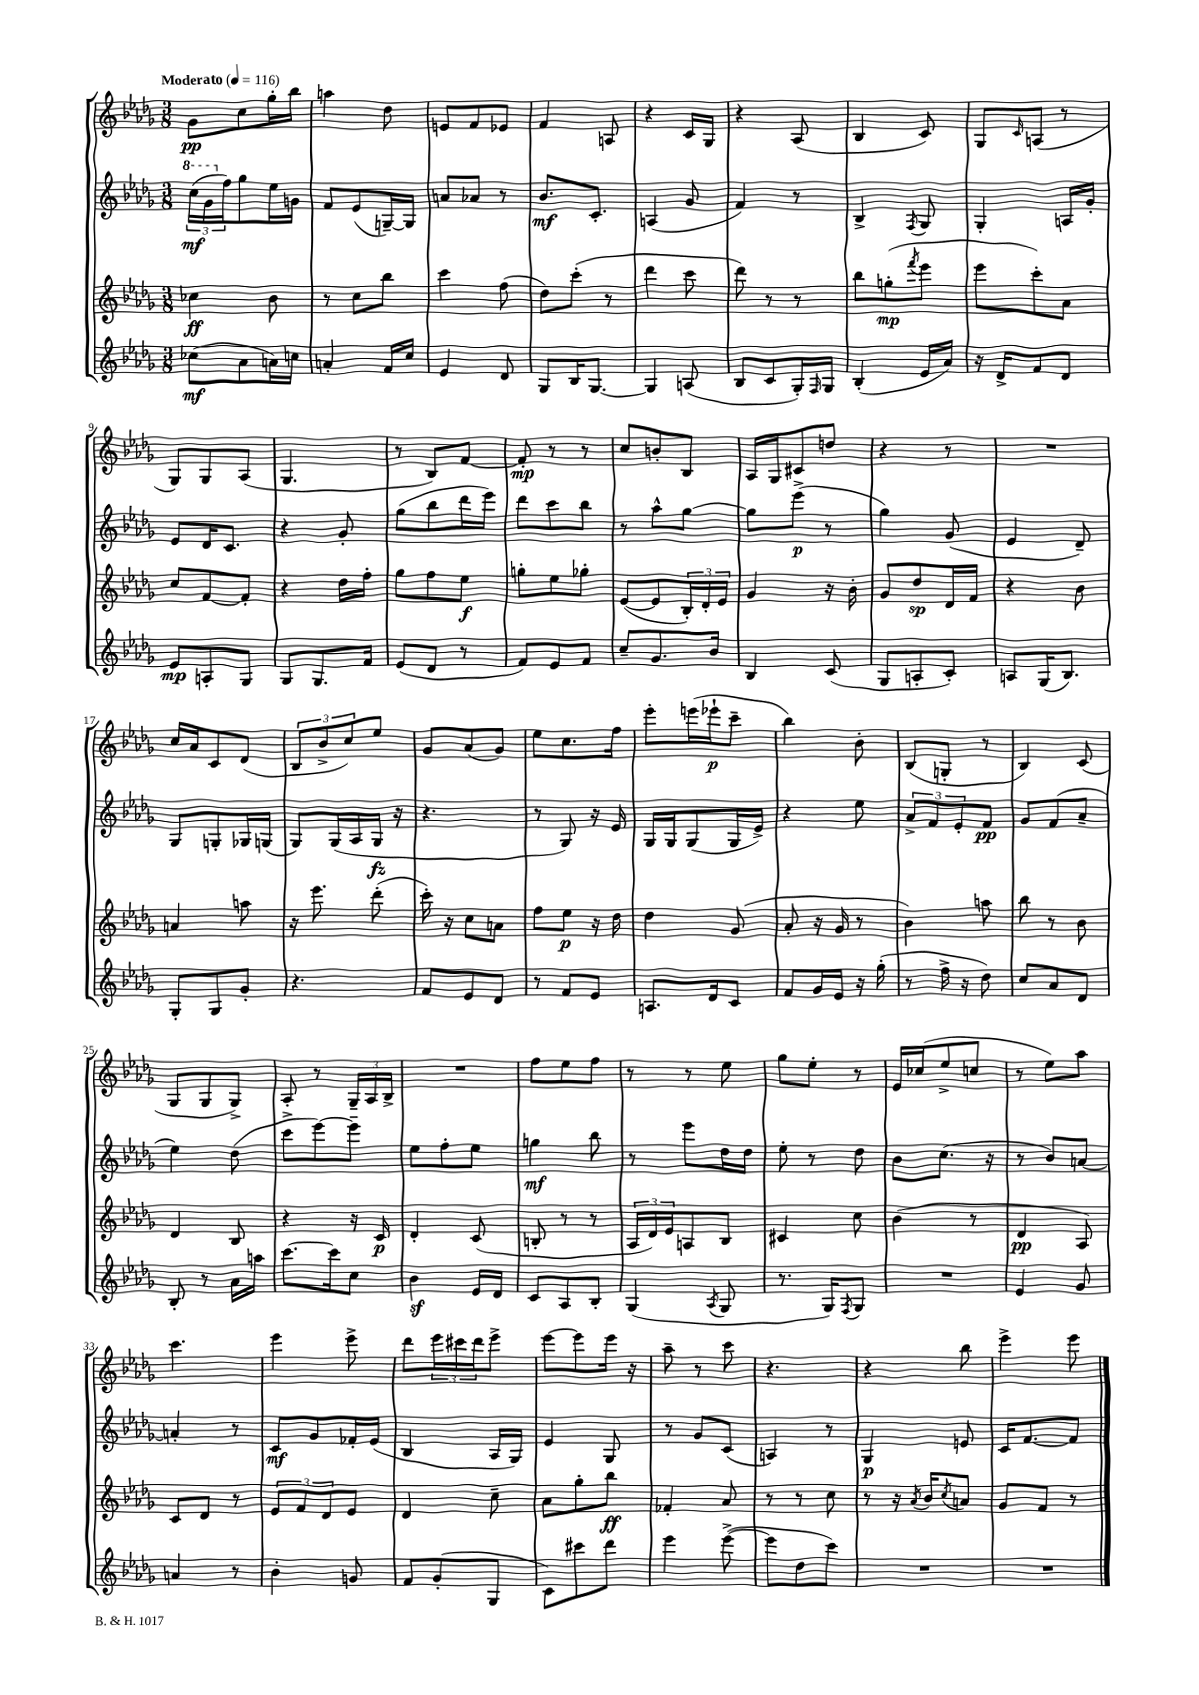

**kern	**kern	**kern	**kern
*staff4	*staff3	*staff2	*staff1
*clefG2	*clefG2	*clefG2	*clefG2
*k[b-e-a-d-g-]	*k[b-e-a-d-g-]	*k[b-e-a-d-g-]	*k[b-e-a-d-g-]
*M3/8	*M3/8	*M3/8	*M3/8
*MM116	*MM116	*MM116	*MM116
(8cc-	4cc-	(24ccc	8g-
.	.	24gg-	.
.	.	24ff)	.
8a-	.	8gg-	8cc
16a)	8b-	16ee-	16gg-'
16cc	.	16g	16bb-
=	=	=	=
4a'	8r	8f	4aa
.	8cc	(8e-	.
16f	8bb-	[16G~)	8dd-
16cc	.	16G]	.
=	=	=	=
4e-	4ccc	8a	8e
.	.	8a-	8f
8d-	(8ff	8r	8e-
=	=	=	=
8G-	8dd-)	8.b-	4f
16B-	(8ccc'	.	.
[8.G-	.	8.c'	.
.	8r	.	8A
=	=	=	=
4G-]	4ddd-	(4A	4r
(8A	8ccc	8g-	16c
.	.	.	16G-
=	=	=	=
8B-	8ddd-)	4f)	4r
8c	8r	.	.
16G-')	8r	8r	(8A-
16qqF	.	.	.
16G-	.	.	.
=	=	=	=
(4B-'	8bb-	4B-^	4B-
.	(8gg'	.	.
.	8qfff	8qF	.
16e-	8eee-	8G-	8c)
16a-)	.	.	.
=	=	=	=
16r	8eee-	4G-'	8G-
16d-^	.	.	.
.	.	.	16qqc
8f	8ccc')	.	(8A
8d-	8a-	16A	8r
.	.	16g-'	.
=	=	=	=
8e-	8cc	8e-	8G-)
8A'	[8f	16d-	8G-
.	.	8.c	.
8G-	8f']	.	(8A-
=	=	=	=
8G-	4r	4r	4.G-
8.G-	.	.	.
.	16dd-	8g-'	.
16f	16ff'	.	.
=	=	=	=
(8e-	8gg-	(8gg-	8r
8d-	8ff	8bb-	8B-)
8r	8ee-	16ddd-	[8f
.	.	16eee-)	.
=	=	=	=
8f)	8gg'	8ddd-	8f']
8e-	8ee-	8ccc	8r
8f	8gg-'	8bb-	8r
=	=	=	=
8cc~	([8e-	8r	8cc
8.g-	8e-]	8aa-^^	8b'
.	24B-')	[8gg-	8B-
.	24d-'	.	.
16b-	.	.	.
.	24e-	.	.
=	=	=	=
4B-	4g-	8gg-]	16A-
.	.	.	16G-
.	.	(8eee-^	8c#
(8c	16r	8r	8dd
.	16b-'	.	.
=	=	=	=
8G-	8g-	4gg-)	4r
8A'	8dd-	.	.
8c')	16d-	(8g-	8r
.	16f	.	.
=	=	=	=
8A	4r	4e-	4.r
(16G-	.	.	.
8.B-)	.	.	.
.	8b-	8d-~)	.
=	=	=	=
8G-'	4a	8G-	16cc
.	.	.	16a-
8G-	.	8G'	8c
8g-'	8aa	16G-	(8d-
.	.	(16G	.
=	=	=	=
4.r	16r	8G-)	12B-
.	8.eee-	.	.
.	.	.	12b-^
.	.	(16G-	.
.	.	.	12cc)
.	.	16A-	.
.	(8ddd-'	16G-	8ee-
.	.	16r	.
=	=	=	=
8f	16ccc')	4.r	8g-
.	16r	.	.
8e-	8cc	.	(8a-
8d-	8a	.	8g-)
=	=	=	=
8r	8ff	8r	8ee-
8f	8ee-	8G-)	8.cc
8e-	16r	16r	.
.	16dd-	16e-	16ff
=	=	=	=
8.A	4dd-	16G-	8eee-'
.	.	16G-	.
.	.	(8G-	(16eee
16d-	.	.	16eee-`
8c	(8g-	16G-	8ccc~
.	.	16e-^)	.
=	=	=	=
8f	8a-'	4r	4bb-)
16g-	16r	.	.
16e-	16g-	.	.
16r	8r	8ee-	8b-'
(16gg-'	.	.	.
=	=	=	=
8r	4b-)	12a-^	(8B-
.	.	12f	.
16ff^	.	.	8G'
.	.	12e-'	.
16r	.	.	.
8dd-)	8aa	8f	8r
=	=	=	=
8cc	8bb-	8g-	4B-)
8a-	8r	(8f	.
8d-	8b-	8a-~	(8c
=	=	=	=
8B-'	4d-	4ee-)	8G-
8r	.	.	8G-
16a-	8B-	(8dd-	8G-^)
16aa	.	.	.
=	=	=	=
[8.ccc	4r	8ccc^	8A-'
.	.	[8eee-)	8r
16ccc]	.	.	.
8cc	16r	8eee-~]	24G-~
.	.	.	24A-
.	16c	.	.
.	.	.	24B-^
=	=	=	=
4b-	4d-'	8ee-	4.r
.	.	8ff'	.
16e-	(8c	8ee-	.
16d-	.	.	.
=	=	=	=
8c	8B'	4gg	8ff
8A-	8r	.	8ee-
8B-'	8r	8bb-	8ff
=	=	=	=
(4G-	24A-	8r	8r
.	24d-)	.	.
.	24e-	.	.
.	8A	8eee-	8r
8qA-	.	.	.
8G-	8B-	16dd-	8ee-
.	.	16dd-	.
=	=	=	=
8.r	4c#	8ee-'	8gg-
.	.	8r	8ee-'
16G-)	.	.	.
8qF	.	.	.
8G-	8cc	8dd-	8r
=	=	=	=
4.r	(4b-	8b-	16e-
.	.	.	(16cc-
.	.	(8.cc	8ee-^
.	8r	.	8cc
.	.	16r	.
=	=	=	=
4e-	4d-	8r	8r
.	.	8b-)	8ee-)
8g-	8A-)	[8a	8aa-
=	=	=	=
4a	8c	4a']	4.ccc
.	8d-	.	.
8r	8r	8r	.
=	=	=	=
4b-'	12e-	8c	4eee-
.	12f	.	.
.	.	8g-	.
.	12d-	.	.
8g	8e-	16f-'	8eee-^
.	.	(16e-	.
=	=	=	=
8f	4d-	4B-	8ddd-
(8g-'	.	.	24eee-
.	.	.	24ccc#
.	.	.	24ddd-
8G-	8cc~	16A-	8eee-^
.	.	16G-)	.
=	=	=	=
8c)	8a-	4e-	[8eee-
8ccc#	8gg-'	.	8eee-]
8ddd-	8bb-	8G-	16eee-
.	.	.	16r
=	=	=	=
4eee-	4f-'	8r	8aa-~
.	.	8g-	8r
([8eee-^	8a-	(8c	8ccc
=	=	=	=
8eee-]	8r	4A)	4.r
8dd-	8r	.	.
8ccc)	8cc	8r	.
=	=	=	=
4.r	8r	4G-	4r
.	16r	.	.
.	8qa-	.	.
.	16b-	.	.
.	8qcc	.	.
.	8a	8e	8bb-
=	=	=	=
4.r	8g-	16c	4eee-^
.	.	[8.f	.
.	8f	.	.
.	8r	8f]	8eee-
==	==	==	==
*-	*-	*-	*-
